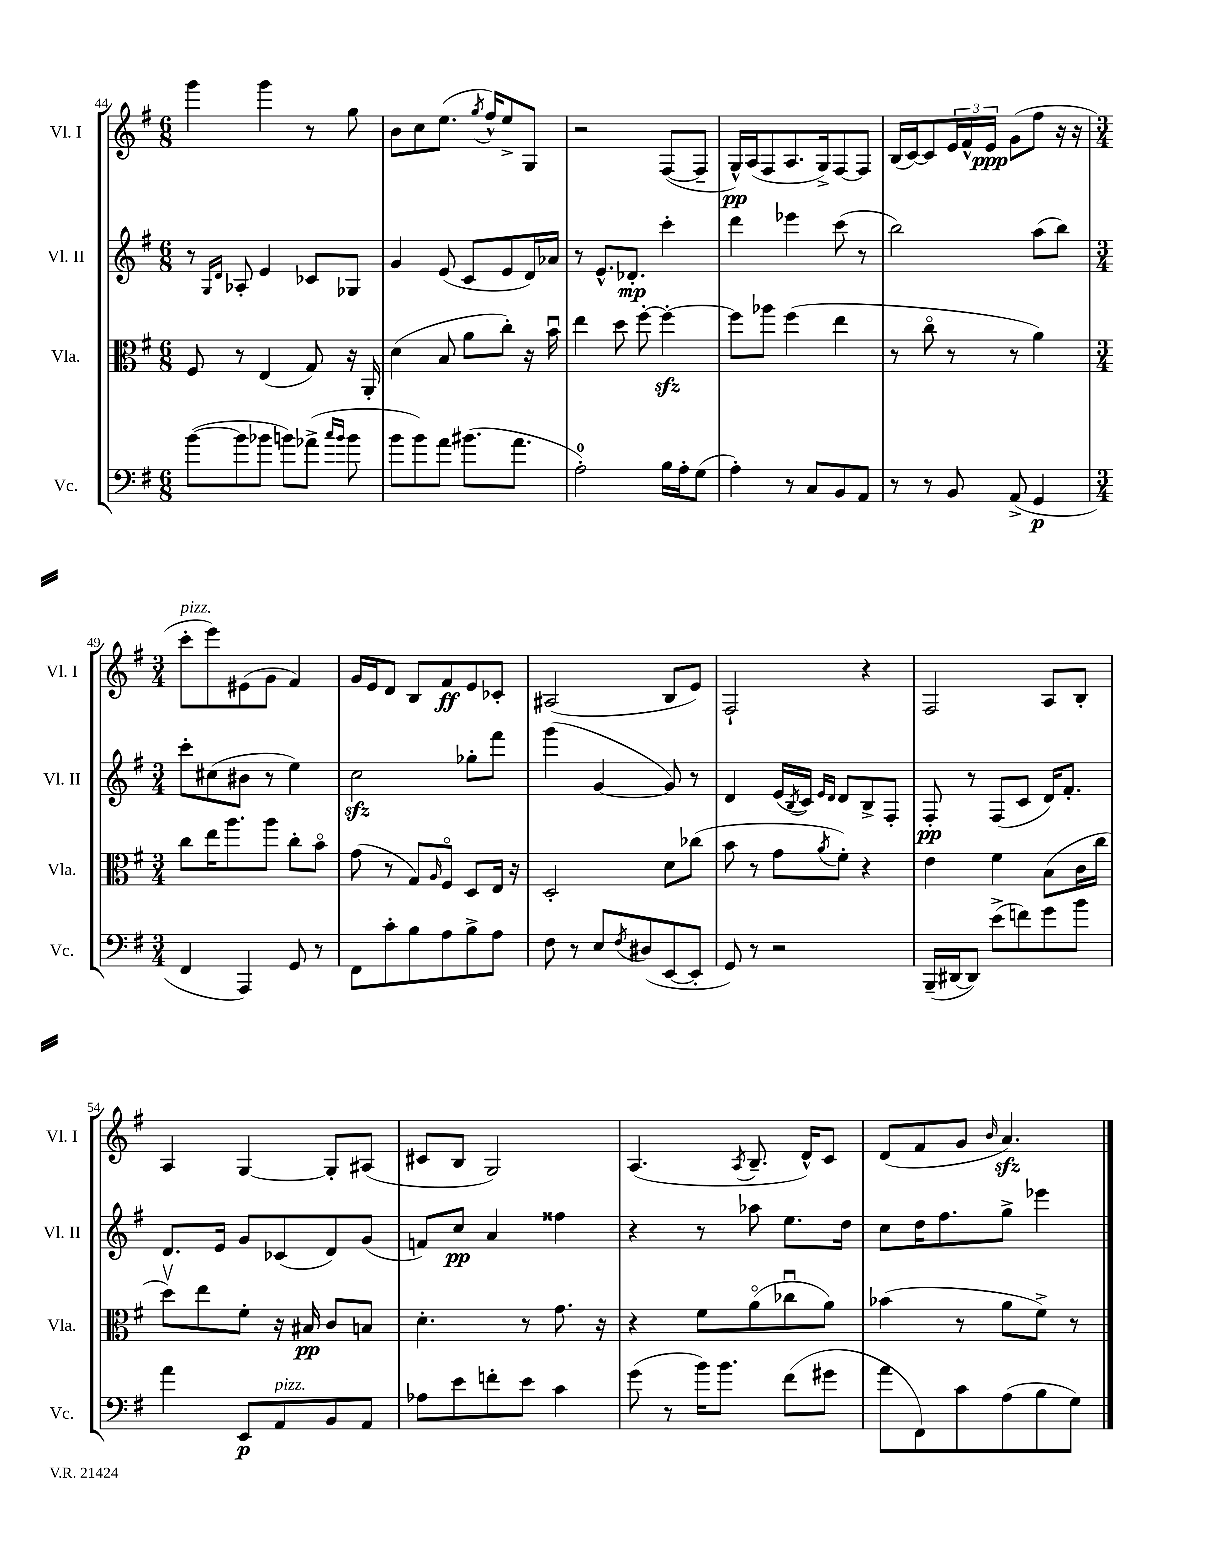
<<
\new StaffGroup <<
\new Staff = "s0" \with { instrumentName = "Vl. I" shortInstrumentName = "Vl. I" } {
    \clef treble \key g \major \numericTimeSignature \time 6/8
    g'''4 g'''4 r8 g''8 |
    b'8 c''8 e''8.( \acciaccatura { g''8 } fis''16-^) e''8-> g8 |
    r2 fis8~( fis8-- |
    g16-^\pp) a16( fis8 a8. g16->) fis8~ fis8 |
    b16( c'16~) c'8 \tuplet 3/2 { e'16 fis'16-^ e'16\ppp } g'8( fis''8 r16 r16 |
    \numericTimeSignature \time 3/4 c'''8-.^\markup { \italic "pizz." } e'''8) eis'8( g'8 fis'4) |
    g'16 e'16 d'8 b8 fis'8\ff e'8 ces'8-. |
    ais2( b8 e'8) |
    fis2-! r4 |
    fis2 a8 b8-. |
    a4 g4~ g8-. ais8( |
    cis'8 b8 g2) |
    a4.( \acciaccatura { a8 } b8.-- d'16-^) c'8 |
    d'8( fis'8 g'8 \grace { b'16 } a'4.\sfz) \bar "|." |
}
\new Staff = "s1" \with { instrumentName = "Vl. II" shortInstrumentName = "Vl. II" } {
    \clef treble \key g \major \numericTimeSignature \time 6/8
    r8 \grace { g16 d'16 } aes8-. e'4 ces'8 ges8 |
    g'4 e'8( c'8 e'8 d'16) aes'16 |
    r8 e'8.-^ des'8.-.\mp c'''4-. |
    d'''4 ees'''4 c'''8( r8 |
    b''2) a''8( b''8) |
    \numericTimeSignature \time 3/4 c'''8-. cis''8( bis'8 r8 e''4) |
    c''2\sfz ges''8-. fis'''8 |
    g'''4( g'4~ g'8) r8 |
    d'4 e'16( \acciaccatura { b8 } c'16) \grace { e'16 d'16 } d'8 b8-> fis8-. |
    fis8-.\pp r8 fis8( c'8 d'16) fis'8.-. |
    d'8. e'16 g'8 ces'8( d'8) g'8( |
    f'8) c''8\pp a'4 fisis''4 |
    r4 r8 aes''8 e''8. d''16 |
    c''8 d''16 fis''8. g''8-> ees'''4 \bar "|." |
}
\new Staff = "s2" \with { instrumentName = "Vla." shortInstrumentName = "Vla." } {
    \clef alto \key g \major \numericTimeSignature \time 6/8
    fis8 r8 e4( g8) r16 a,16-. |
    d'4( b8 a'8 c''8-.) r16 b'16\downbow |
    e''4 d''8 fis''8~-. fis''4~-.\sfz |
    fis''8 aes''8 fis''4( e''4 |
    r8 c''8\flageolet r8 r8 a'4) |
    \numericTimeSignature \time 3/4 c''8 e''16 a''8. a''8 c''8-. b'8\flageolet |
    g'8( r8 g8) \grace { a16 } fis8\flageolet d8 e16 r16 |
    d2-. d'8 ces''8( |
    b'8 r8 g'8 \acciaccatura { a'8 } fis'8-.) r4 |
    e'4 fis'4 b8( c'16 c''16 |
    d''8\upbow) e''8 fis'8-. r16 bis16\pp c'8 b8 |
    d'4.-. r8 g'8. r16 |
    r4 fis'8 a'8\flageolet( ces''8\downbow a'8) |
    bes'4( r8 a'8 fis'8->) r8 \bar "|." |
}
\new Staff = "s3" \with { instrumentName = "Vc." shortInstrumentName = "Vc." } {
    \clef bass \key g \major \numericTimeSignature \time 6/8
    b'8~( b'8 bes'8 b'8) aes'8->( \grace { c''16 b'16 } b'8 |
    b'8 b'8) a'8 bis'8.( a'8. |
    a2-0-.) b16 a16-. g8( |
    a4-.) r8 c8 b,8 a,8 |
    r8 r8 b,8 a,8->( g,4\p |
    \numericTimeSignature \time 3/4 fis,4 a,,4) g,8 r8 |
    fis,8 c'8-. b8 a8 b8-> a8 |
    fis8 r8 e8 \acciaccatura { fis8 } dis8( e,8~ e,8-. |
    g,8) r8 r2 |
    b,,16--( dis,16~ dis,8) e'8->( f'8) g'8 b'8 |
    a'4 e,8\p a,8^\markup { \italic "pizz." } b,8 a,8 |
    aes8 e'8 f'8-. e'8 c'4 |
    g'8( r8 b'16) b'8. fis'8( gis'8 |
    a'8 fis,8) c'8 a8( b8 g8) \bar "|." |
}
>>
>>
\layout { \context { \Score currentBarNumber = #44 } }
